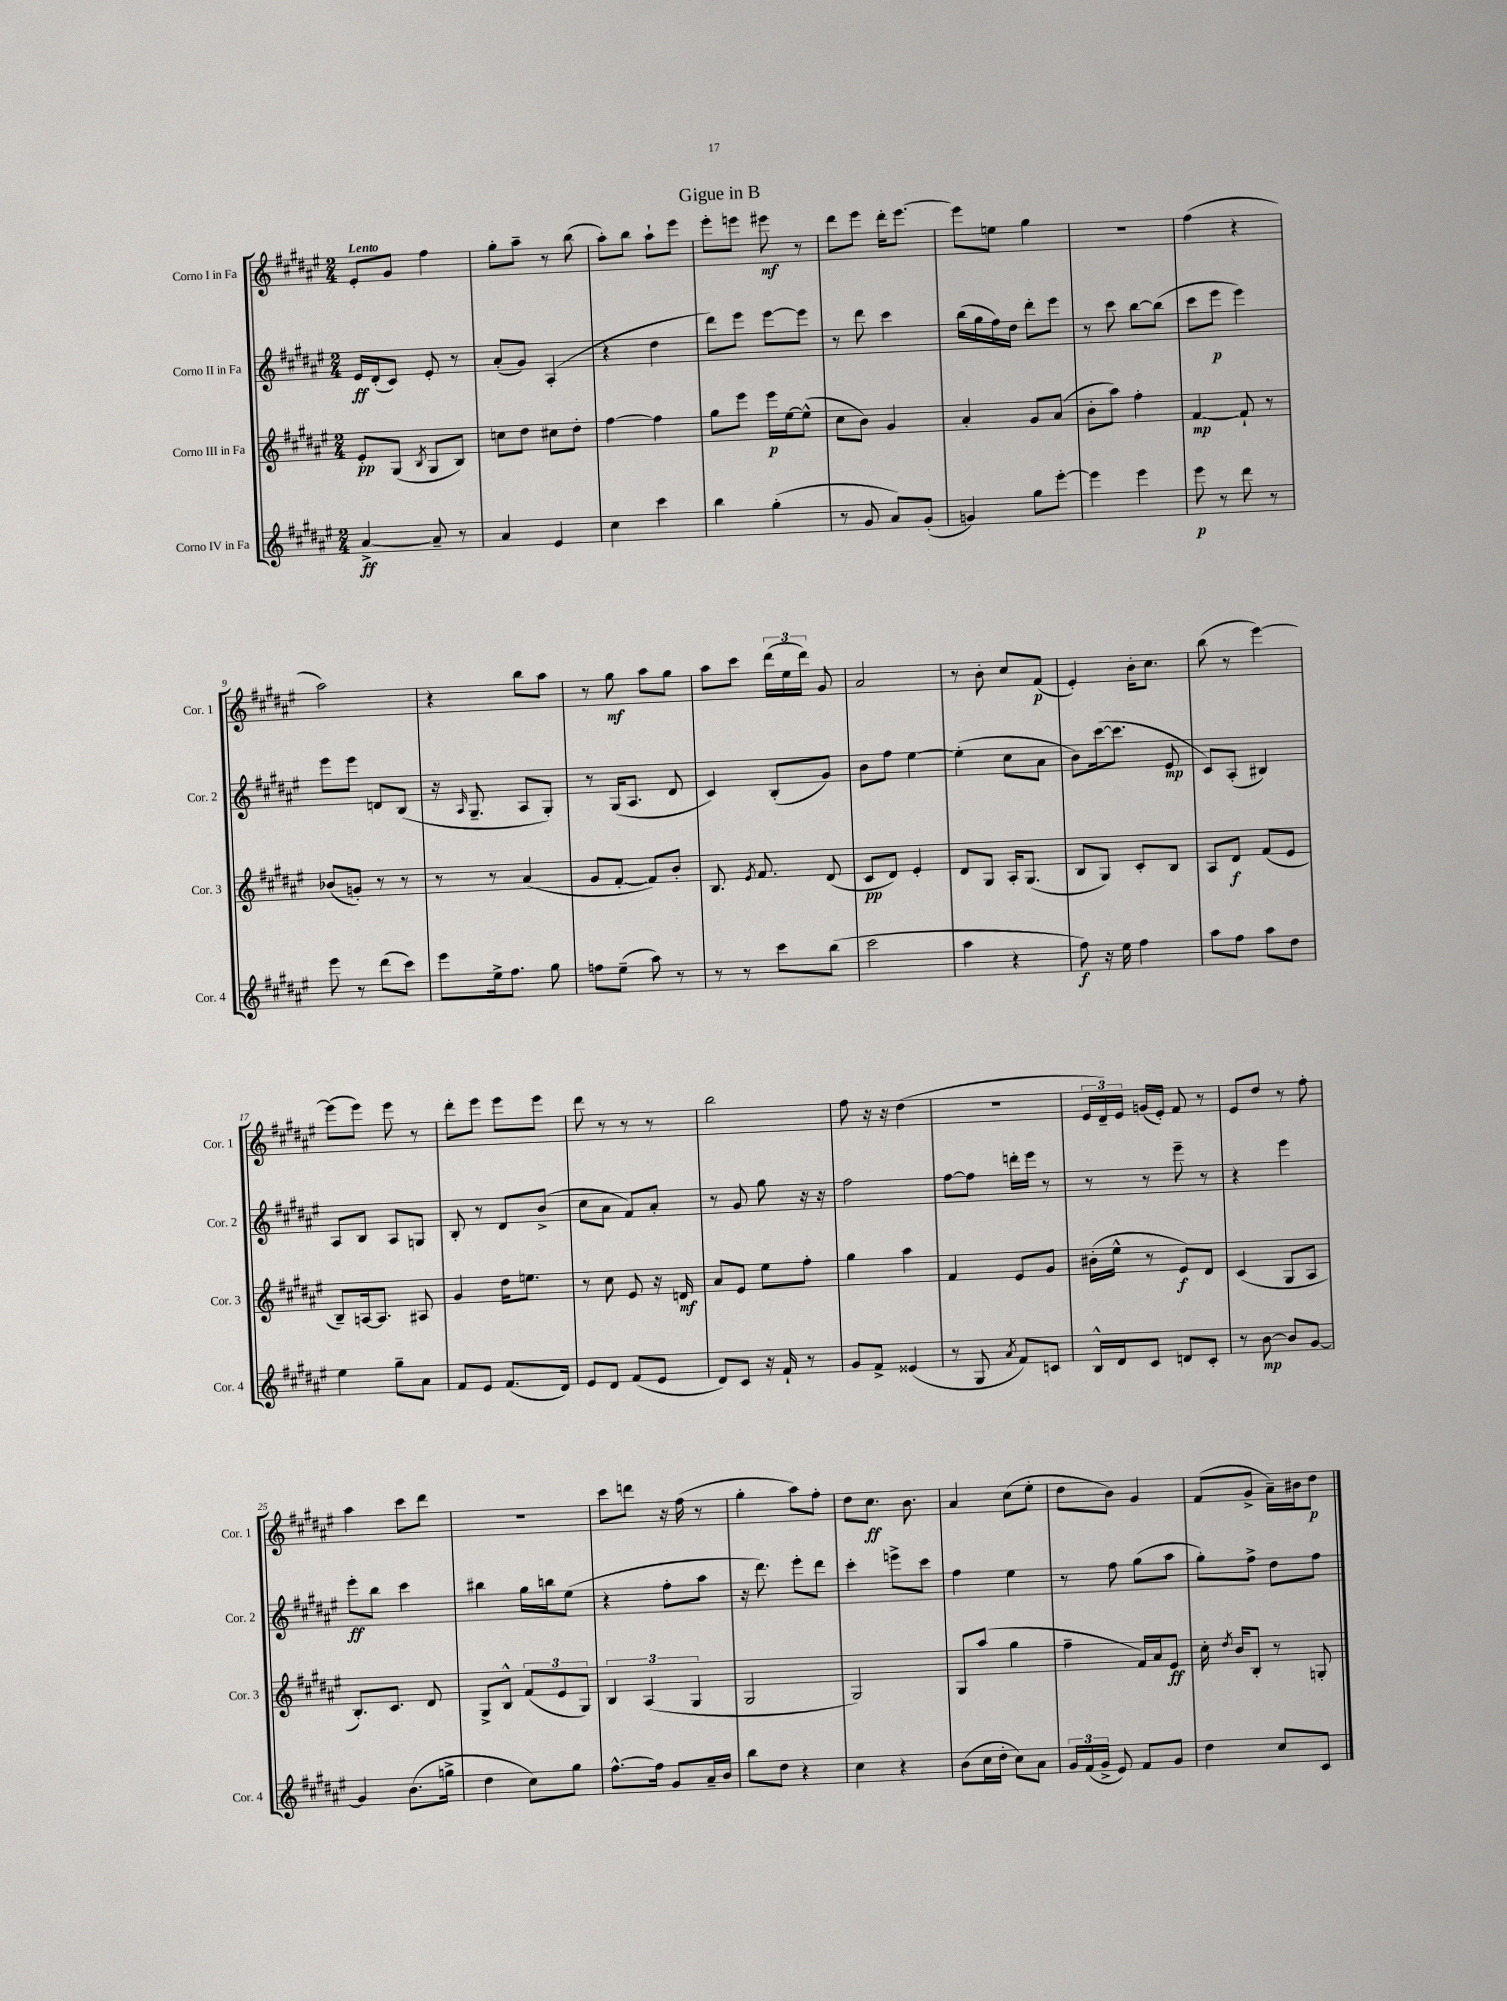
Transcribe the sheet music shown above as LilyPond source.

\header { title = "Gigue in B" }
<<
\new StaffGroup <<
\new Staff = "s0" \with { instrumentName = "Corno I in Fa" shortInstrumentName = "Cor. 1" } {
    \clef treble \key fis \major \numericTimeSignature \time 2/4 \tempo "Lento"
    \autoBeamOff eis'8[-. gis'8] fis''4 |
    gis''8[-. ais''8]-- r8 b''8( |
    ais''8[-.) b''8] ais''8[-! eis'''8] |
    eis'''8[-. e'''8] eis'''8\mf r8 |
    dis'''8[ eis'''8] dis'''16[-. eis'''8.]~ |
    eis'''8[ e''8] gis''4 |
    R2 |
    fis''4( r4 |
    ais''2) |
    r4 b''8[ ais''8] |
    r8 gis''8\mf ais''8[ gis''8] |
    ais''8[ cis'''8] \tuplet 3/2 { dis'''16[( eis''16 dis'''16]) } gis'8 |
    ais'2 |
    r8 b'8-. cis''8[ fis'8]\p( |
    eis'4-.) b'16[-. cis''8.] |
    b''8( r8 eis'''4~) |
    eis'''8[( eis'''8]) eis'''8 r8 |
    dis'''8[-. eis'''8] eis'''8[ eis'''8] |
    dis'''8 r8 r8 r8 |
    b''2 |
    fis''8 r16 r16 dis''4( |
    R2 |
    \tuplet 3/2 { eis'16[ dis'16--) eis'16] } g'16[( eis'16]-.) fis'8 r8 |
    eis'8[ dis''8] r8 fis''8-. |
    ais''4 cis'''8[ dis'''8] |
    R2 |
    cis'''8[ d'''8] r16 fis''16( r8 |
    gis''4-. ais''8[) fis''8]-. |
    dis''8[ cis''8.]\ff b'8. |
    ais'4 cis''8[( eis''8]-. |
    dis''8[ b'8]) gis'4 |
    fis'8[( gis'8]-> ais'16[--) bis'16 dis''8]\p \bar "|." |
}
\new Staff = "s1" \with { instrumentName = "Corno II in Fa" shortInstrumentName = "Cor. 2" } {
    \clef treble \key fis \major \numericTimeSignature \time 2/4
    \autoBeamOff eis'16[\ff dis'16-.( cis'8]) eis'8-. r8 |
    ais'8[-.( gis'8]) ais4-.( |
    r4 dis''4 |
    dis'''8[) eis'''8] eis'''8[~ eis'''8] |
    r8 dis'''8 cis'''4 |
    b''16[( gis''16 fis''16) dis''16] dis'''8[-. eis'''8] |
    r8 cis'''8 b''8[~ b''8]( |
    cis'''8[ eis'''8]\p eis'''4) |
    eis'''8[ eis'''8] d'8[ b8]( |
    r16 \grace { ais16 } gis8.-- ais8[ gis8]-.) |
    r8 gis16[( ais8.] dis'8 |
    cis'4) b8[-.( gis'8]) |
    b'8[ fis''8] eis''4~ |
    eis''4-.( cis''8[ ais'8] |
    b'8[) cis'''16~( cis'''8.] eis'8\mp |
    cis'8[) ais8]-.( bis4) |
    ais8[ b8] ais8[ g8] |
    b8-. r8 dis'8[ b'8]->( |
    cis''8[ ais'8] fis'8[) ais'8]-. |
    r8 gis'8 gis''8 r16 r16 |
    fis''2 |
    fis''8[~ fis''8] d'''16[-. eis'''16] r8 |
    r8 r8 eis'''8-- r8 |
    r4 eis'''4 |
    eis'''8[-.\ff b''8] cis'''4 |
    bis''4 gis''16[ b''16 eis''8]( |
    r4 fis''8[-. ais''8] |
    r16 dis'''8.) eis'''8[-. dis'''8] |
    cis'''4-. e'''8[-> cis'''8] |
    fis''4 eis''4 |
    r8 fis''8 gis''8[( ais''8] |
    gis''8[-.) fis''8]-> dis''8[ fis''8] \bar "|." |
}
\new Staff = "s2" \with { instrumentName = "Corno III in Fa" shortInstrumentName = "Cor. 3" } {
    \clef treble \key fis \major \numericTimeSignature \time 2/4
    \autoBeamOff eis'8[-.\pp gis8]( \acciaccatura { b8 } gis8[ b8]) |
    c''8[ dis''8] cis''8[ dis''8]-. |
    fis''4~ fis''4 |
    gis''8[ eis'''8] eis'''16[\p eis''16~ eis''8]-^( |
    cis''8[ b'8]) gis'4 |
    ais'4-. gis'8[ ais'8]( |
    b'8[-. ais''8]) fis''4-. |
    fis'4~\mp fis'8-! r8 |
    bes'8[( g'8]-.) r8 r8 |
    r8 r8 ais'4( |
    gis'8[ fis'8]~-. fis'8[) b'8]-. |
    b8. \acciaccatura { eis'8 } fis'8. dis'8( |
    cis'8[\pp dis'8]) eis'4-. |
    dis'8[ gis8] ais16[-. gis8.]( |
    b8[ gis8]) cis'8[-. b8] |
    ais8[ dis'8]\f fis'8[( eis'8] |
    b8[--) a16~ a8.] ais8 |
    gis'4 dis''16[ e''8.] |
    r8 cis''8 eis'8 r16 d'16\mf |
    ais'8[ eis'8] eis''8[ fis''8]-. |
    gis''4 ais''4 |
    fis'4 eis'8[ gis'8] |
    bis'16[-.( eis''16]-^ r8 eis'8[\f) dis'8] |
    cis'4( gis8[ ais8] |
    b8.[-.) cis'8.] dis'8 |
    gis8[-> b8]-^ \tuplet 3/2 { fis'8[( eis'8 gis8]) } |
    \tuplet 3/2 { b4 ais4( gis4 } |
    gis2 |
    gis2) |
    gis8[ ais''8]( gis''4 |
    fis''4-- fis'16[) ais'16 eis'8]\ff |
    cis''16-. \acciaccatura { dis''8 } b'16[ b8]-. r8 g8-. \bar "|." |
}
\new Staff = "s3" \with { instrumentName = "Corno IV in Fa" shortInstrumentName = "Cor. 4" } {
    \clef treble \key fis \major \numericTimeSignature \time 2/4
    \autoBeamOff ais'4~->\ff ais'8-- r8 |
    ais'4 eis'4 |
    cis''4 cis'''4 |
    b''4 gis''4-.( |
    r8 gis'8 ais'8[) gis'8]-.( |
    g'4) gis''8[ eis'''8]~-. |
    eis'''4 eis'''4 |
    eis'''8\p r8 dis'''8 r8 |
    eis'''8 r8 dis'''8[( cis'''8]) |
    eis'''8[ eis''16-> fis''8.] gis''8 |
    f''8[ eis''8]--( ais''8) r8 |
    r8 r8 cis'''8[ b''8]( |
    cis'''2 |
    ais''4 r4 |
    fis''8\f) r16 eis''16 fis''4 |
    ais''8[ fis''8] ais''8[ dis''8] |
    eis''4 gis''8[-- ais'8] |
    fis'8[ eis'8] fis'8.[( dis'16]) |
    eis'8[ dis'8] fis'8[( eis'8] |
    dis'8[) cis'8] r16 fis'16-! r8 |
    gis'8[ fis'8]-> eisis'4( |
    r8 gis8 \acciaccatura { ais'8 } fis'8[) c'8] |
    b16[-^ dis'16 cis'8] d'8[ cis'8]-. |
    r8 b'8~\mp b'8[ gis'8]~ |
    gis'4 b'8.[( g''16]-> |
    dis''4 cis''8[) gis''8] |
    fis''8.[~-^ fis''16] gis'8[ ais'16-- b'16] |
    b''8[ dis''8] r4 |
    cis''4 r4 |
    b'8[( cis''16 dis''16]-. cis''8[) ais'8] |
    \tuplet 3/2 { gis'16[ fis'16( gis'16]-> } eis'8) fis'8[ gis'8] |
    dis''4 cis''8[ cis'8] \bar "|." |
}
>>
>>
